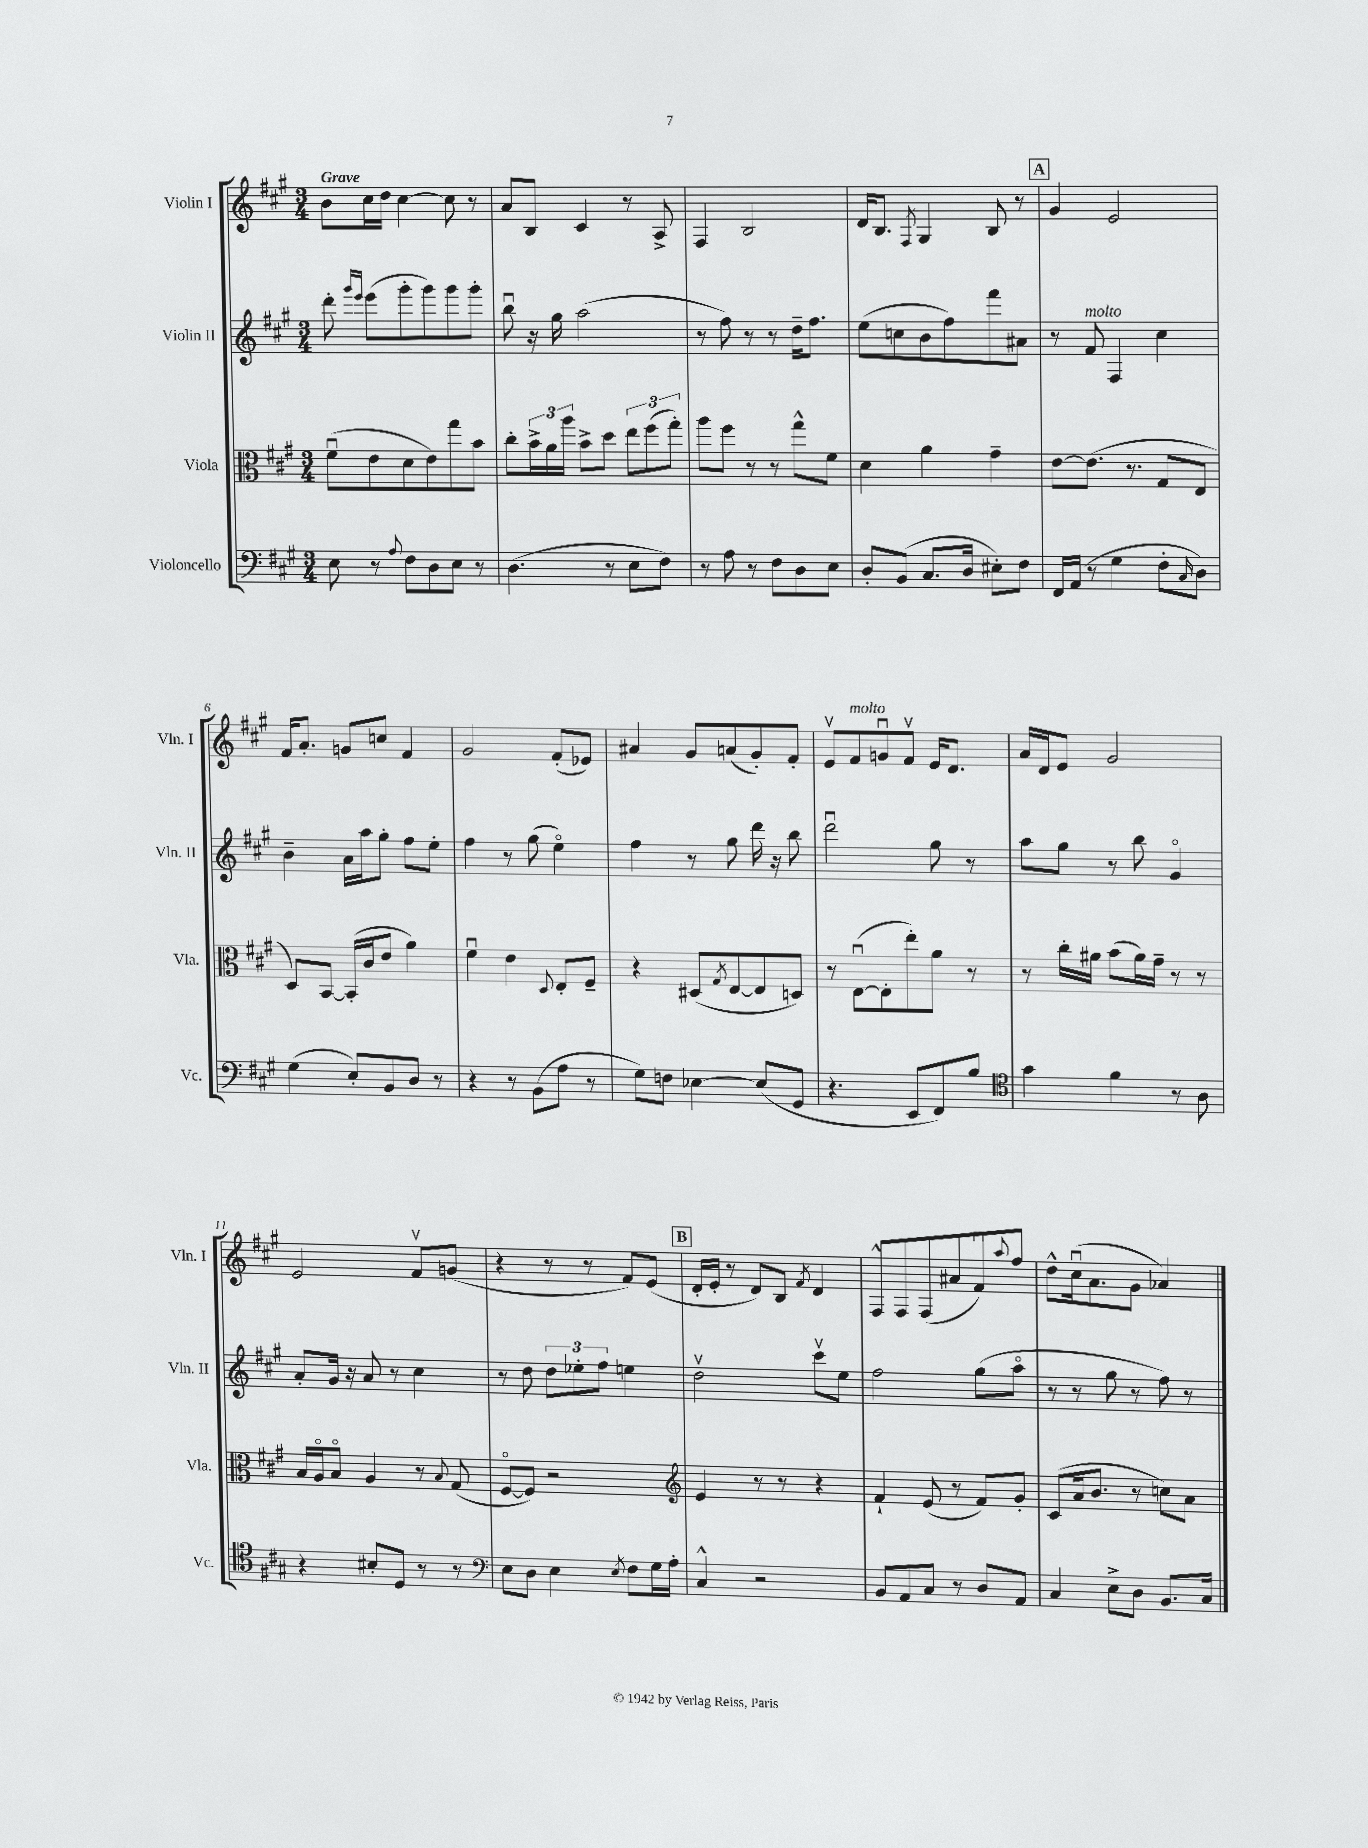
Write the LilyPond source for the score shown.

<<
\new StaffGroup <<
\new Staff = "s0" \with { instrumentName = "Violin I" shortInstrumentName = "Vln. I" } {
    \clef treble \key a \major \numericTimeSignature \time 3/4 \tempo "Grave"
    b'8 cis''16 d''16 cis''4~ cis''8 r8 |
    a'8 b8 cis'4 r8 a8-> |
    fis4 b2 |
    d'16 b8. \acciaccatura { fis8 } gis4 b8 r8 |
    \mark \markup { \box "A" } gis'4 e'2 |
    fis'16 a'8.-. g'8 c''8 fis'4 |
    gis'2 fis'8-.( ees'8) |
    ais'4 gis'8 a'8( gis'8-.) fis'8-. |
    e'8\upbow fis'8^\markup { \italic "molto" } g'8\downbow fis'8\upbow e'16 d'8. |
    a'16 d'16 e'8 gis'2 |
    e'2 fis'8\upbow g'8( |
    r4 r8 r8 fis'8) e'8( |
    \mark \markup { \box "B" } d'16-. e'16-. r8 d'8) b8 \acciaccatura { fis'8 } d'4 |
    fis8-^ fis8 fis8( ais'8 fis'8\downbow) \appoggiatura { a''8 } fis''8 |
    d''8-^ cis''16\downbow( a'8. gis'8 aes'4) \bar "|." |
}
\new Staff = "s1" \with { instrumentName = "Violin II" shortInstrumentName = "Vln. II" } {
    \clef treble \key a \major \numericTimeSignature \time 3/4
    d'''8-. \grace { gis'''16 e'''16 } e'''8( gis'''8-. gis'''8) gis'''8 gis'''8-. |
    b''8\downbow r16 gis''16 a''2( |
    r8 fis''8) r8 r8 d''16-- fis''8. |
    e''8( c''8 b'8 fis''8) fis'''8 ais'8 |
    \mark \markup { \box "A" } r8 fis'8^\markup { \italic "molto" } fis4 cis''4 |
    b'4-- a'16 a''16 gis''8-. fis''8 e''8-. |
    fis''4 r8 gis''8( e''4\flageolet) |
    fis''4 r8 gis''8 d'''16 r16 b''8 |
    d'''2\downbow gis''8 r8 |
    a''8 gis''8 r8 b''8 gis'4\flageolet |
    a'8-. gis'16 r16 a'8 r8 cis''4 |
    r8 d''8 \tuplet 3/2 { d''8 ees''8-. fis''8 } e''4 |
    \mark \markup { \box "B" } d''2\upbow cis'''8\upbow e''8 |
    fis''2 gis''8( a''8\flageolet |
    r8 r8 gis''8 r8 fis''8) r8 \bar "|." |
}
\new Staff = "s2" \with { instrumentName = "Viola" shortInstrumentName = "Vla." } {
    \clef alto \key a \major \numericTimeSignature \time 3/4
    fis'8\downbow( e'8 d'8 e'8) gis''8 b'8 |
    cis''8-. \tuplet 3/2 { b'16-> a'16 a''16 } b'8-> d''8 \tuplet 3/2 { e''8 fis''8( gis''8-.) } |
    a''8 fis''8 r8 r8 gis''8-^ fis'8 |
    d'4 a'4 gis'4-- |
    \mark \markup { \box "A" } e'8~ e'8.( r8. gis8 e8 |
    d8) b,8~ b,16-.( cis'16 e'8 a'4) |
    fis'4\downbow e'4 \appoggiatura { d8 } e8-. fis8-- |
    r4 dis8( \acciaccatura { gis8 } e8~ e8 d8) |
    r8 e8~\downbow( e8-. e''8-.) a'8 r8 |
    r8 cis''16-. ais'16 b'8( ais'16) gis'16-- r8 r8 |
    b16 a16\flageolet b8\flageolet a4 r8 \appoggiatura { b8 } gis8( |
    fis8~\flageolet fis8) r2 |
    \mark \markup { \box "B" } \clef treble e'4 r8 r8 r4 |
    fis'4-! e'8( r8 fis'8) gis'8-. |
    cis'8( a'16 b'8. r8 c''8) a'8 \bar "|." |
}
\new Staff = "s3" \with { instrumentName = "Violoncello" shortInstrumentName = "Vc." } {
    \clef bass \key a \major \numericTimeSignature \time 3/4
    e8 r8 \appoggiatura { a8 } fis8 d8 e8 r8 |
    d4.( r8 e8 fis8) |
    r8 a8 r8 fis8 d8 e8 |
    d8-. b,8( cis8. d16 eis8-.) fis8 |
    \mark \markup { \box "A" } fis,16 a,16( r8 gis4 fis8-. \grace { cis16 } d8) |
    gis4( e8-.) b,8 d8 r8 |
    r4 r8 b,8( a8 r8 |
    gis8) f8 ees4~ ees8( gis,8 |
    r4. e,8 fis,8) b8 |
    \clef tenor gis'4 fis'4 r8 a8 |
    r4 bis8-. d8 r8 r8 |
    \clef bass e8 d8 e4 \acciaccatura { e8 } fis8 gis16 a16-. |
    \mark \markup { \box "B" } cis4-^ r2 |
    b,8 a,8 cis8 r8 d8 a,8 |
    cis4 e8-> d8 b,8. cis16 \bar "|." |
}
>>
>>
